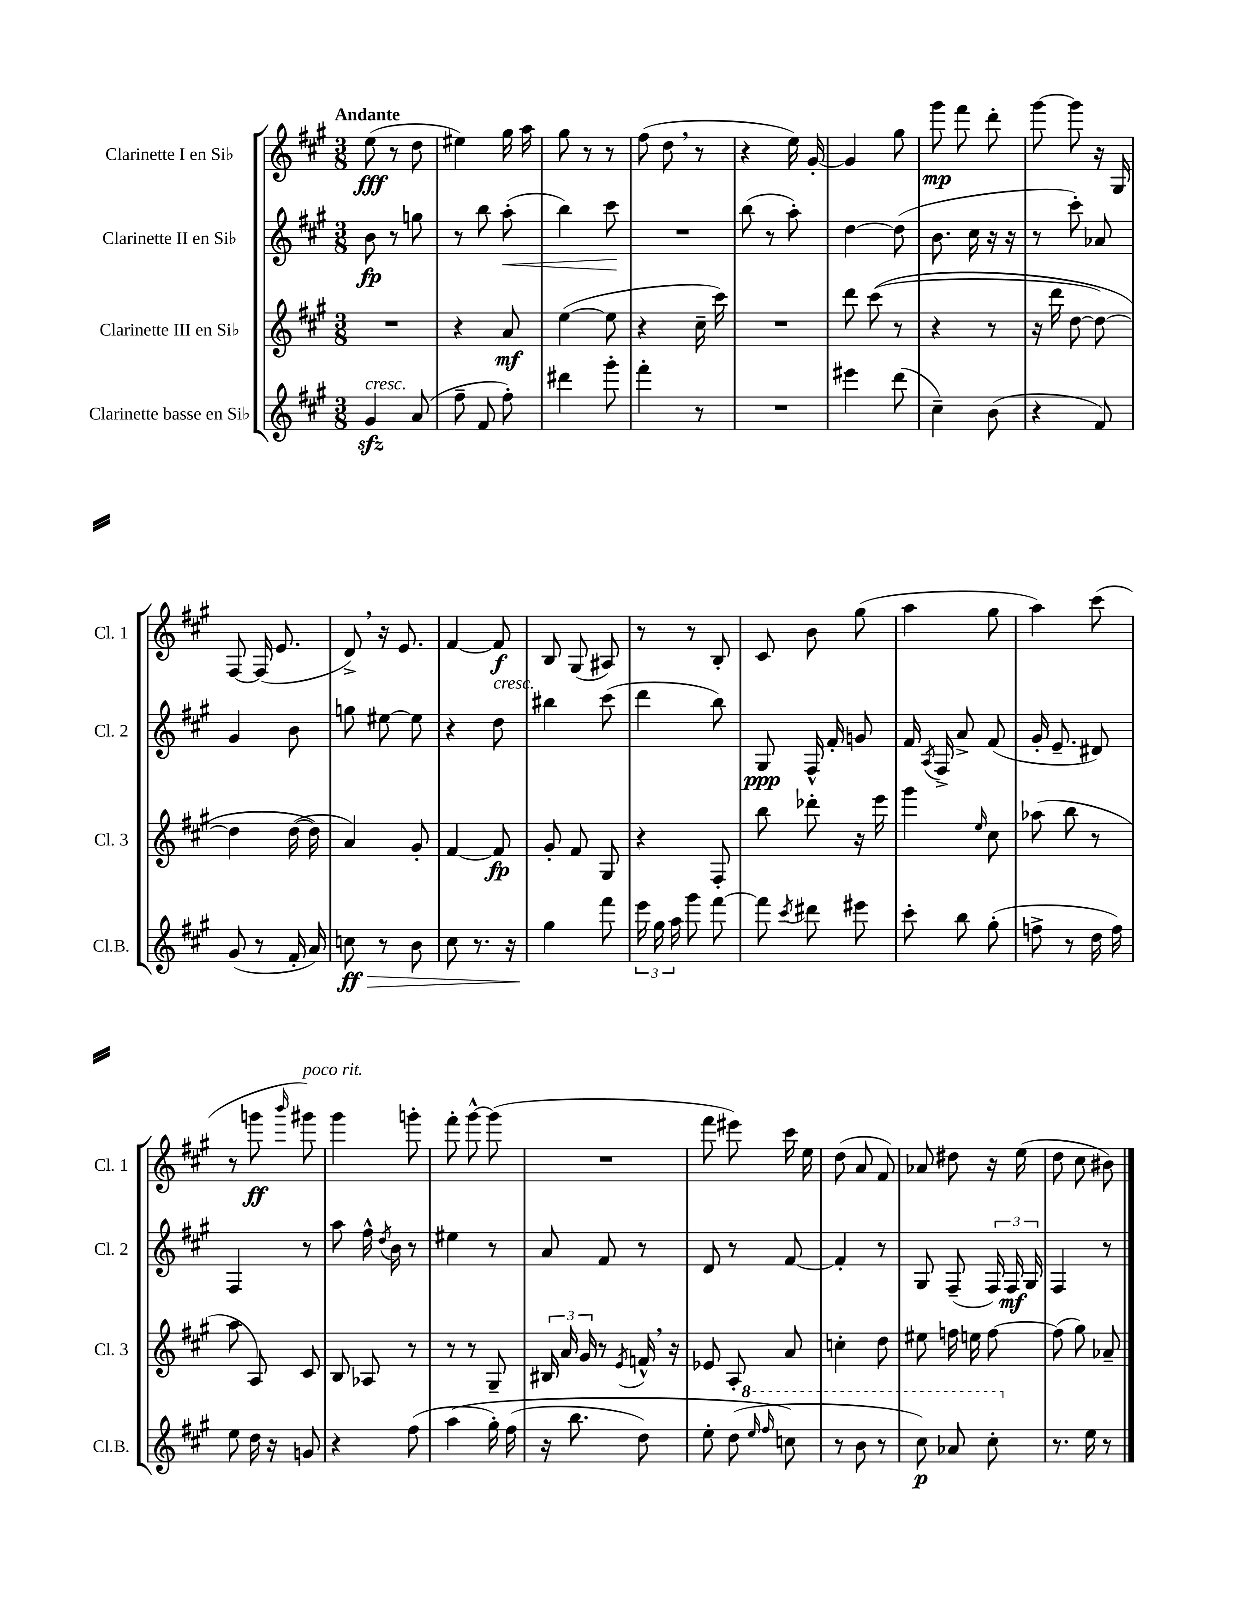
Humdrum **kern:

**kern	**kern	**kern	**kern
*staff4	*staff3	*staff2	*staff1
*clefG2	*clefG2	*clefG2	*clefG2
*k[f#c#g#]	*k[f#c#g#]	*k[f#c#g#]	*k[f#c#g#]
*M3/8	*M3/8	*M3/8	*M3/8
4g#	4.r	8b	(8ee
.	.	8r	8r
(8a	.	8gg	8dd
=	=	=	=
8ff#~	4r	8r	4ee#)
8f#	.	8bb	.
8ff#')	8a	(8aa'	16gg#
.	.	.	16aa
=	=	=	=
4ddd#	([4ee	4bb)	8gg#
.	.	.	8r
8ggg#'	8ee]	8ccc#	8r
=	=	=	=
4fff#'	4r	4.r	(8ff#
.	.	.	8dd
8r	16cc#~	.	8r
.	16ccc#)	.	.
=	=	=	=
4.r	4.r	(8bb	4r
.	.	8r	.
.	.	8aa')	16ee)
.	.	.	[16g#'
=	=	=	=
4eee#	8ddd	[4dd	4g#]
.	&((8ccc#	.	.
(8ddd	8r	(8dd]	8gg#
=	=	=	=
4cc#~)	4r	8.b	8ggg#
.	.	.	8fff#
.	.	16cc#	.
(8b	8r	16r	8ddd'
.	.	16r	.
=	=	=	=
4r	16r	8r	[8ggg#
.	16ddd	.	.
.	[8dd	8ccc#')	8ggg#]
8f#)	8dd_)	8a-	16r
.	.	.	16G#
=	=	=	=
(8g#	4dd]	4g#	[8F#
8r	.	.	(16F#]
.	.	.	8.e
16f#'	([16dd	8b	.
16a)	16dd]&)	.	.
=	=	=	=
8cc	4a)	8gg	8d^)
8r	.	[8ee#	16r
.	.	.	8.e
8b	8g#'	8ee#]	.
=	=	=	=
8cc#	[4f#	4r	[4f#
8.r	.	.	.
.	8f#]	8dd	8f#]
16r	.	.	.
=	=	=	=
4gg#	8g#'	4bb#	8B
.	8f#	.	(8G#
8fff#	8G#	(8ccc#	8A#)
=	=	=	=
24eee	4r	4ddd	8r
24gg#	.	.	.
24aa	.	.	.
8ggg#	.	.	8r
[8fff#	8F#'	8bb)	8B'
=	=	=	=
8fff#]	8bb	8G#	8c#
8qccc#	.	.	.
8ddd#	8ddd-'	16F#^^	8b
.	.	16f#'	.
8eee#	16r	8g	(8gg#
.	16eee	.	.
=	=	=	=
8ccc#'	4ggg#	16f#	4aa
.	.	8qA	.
.	.	16F#^	.
8bb	.	8a^	.
.	16qqee	.	.
(8gg#'	8cc#	(8f#	8gg#
=	=	=	=
8ff^	(8aa-	16g#'	4aa)
.	.	8.e~	.
8r	8bb	.	.
16dd	8r	8d#)	(8ccc#
16ff)	.	.	.
=	=	=	=
8ee	8aa	4F#	8r
16dd	8A)	.	8ggg
16r	.	.	.
.	.	.	16qqbbb
8g	8c#	8r	8ggg#)
=	=	=	=
4r	8B	8aa	4ggg#
.	8A-	16ff#^^	.
.	.	8qdd	.
.	.	16b	.
(8ff#	8r	8r	8ggg'
=	=	=	=
&(4aa	8r	4ee#	8fff#'
.	8r	.	[8ggg#^^
16gg#')	8G#~	8r	(8ggg#]
(16ff#	.	.	.
=	=	=	=
16r	24B#	8a	4.r
.	24a	.	.
8.bb	.	.	.
.	24g#	.	.
.	8r	8f#	.
.	8qe	.	.
8dd)	16f^^	8r	.
.	16r	.	.
=	=	=	=
8ee'	8e-	8d	8fff#
(8dd	8A'	8r	8eee#)
16qqeee	.	.	.
16qqfff#	.	.	.
8ccc&)	8a	[8f#	16ccc#
.	.	.	16ee
=	=	=	=
8r	4cc'	4f#']	(8dd
8bb	.	.	8a
8r	8dd	8r	8f#)
=	=	=	=
8ccc#)	8ee#	8G#	8a-
8aa-	16ff	(8F#~	8dd#
.	16ee	.	.
8ccc#'	[8ff	24F#)	16r
.	.	24F#	.
.	.	.	(16ee
.	.	24G#	.
=	=	=	=
8.r	(8ff]	4F#	8dd
.	8gg#)	.	8cc#
16ee	.	.	.
8r	8a-~	8r	8b#)
==	==	==	==
*-	*-	*-	*-
